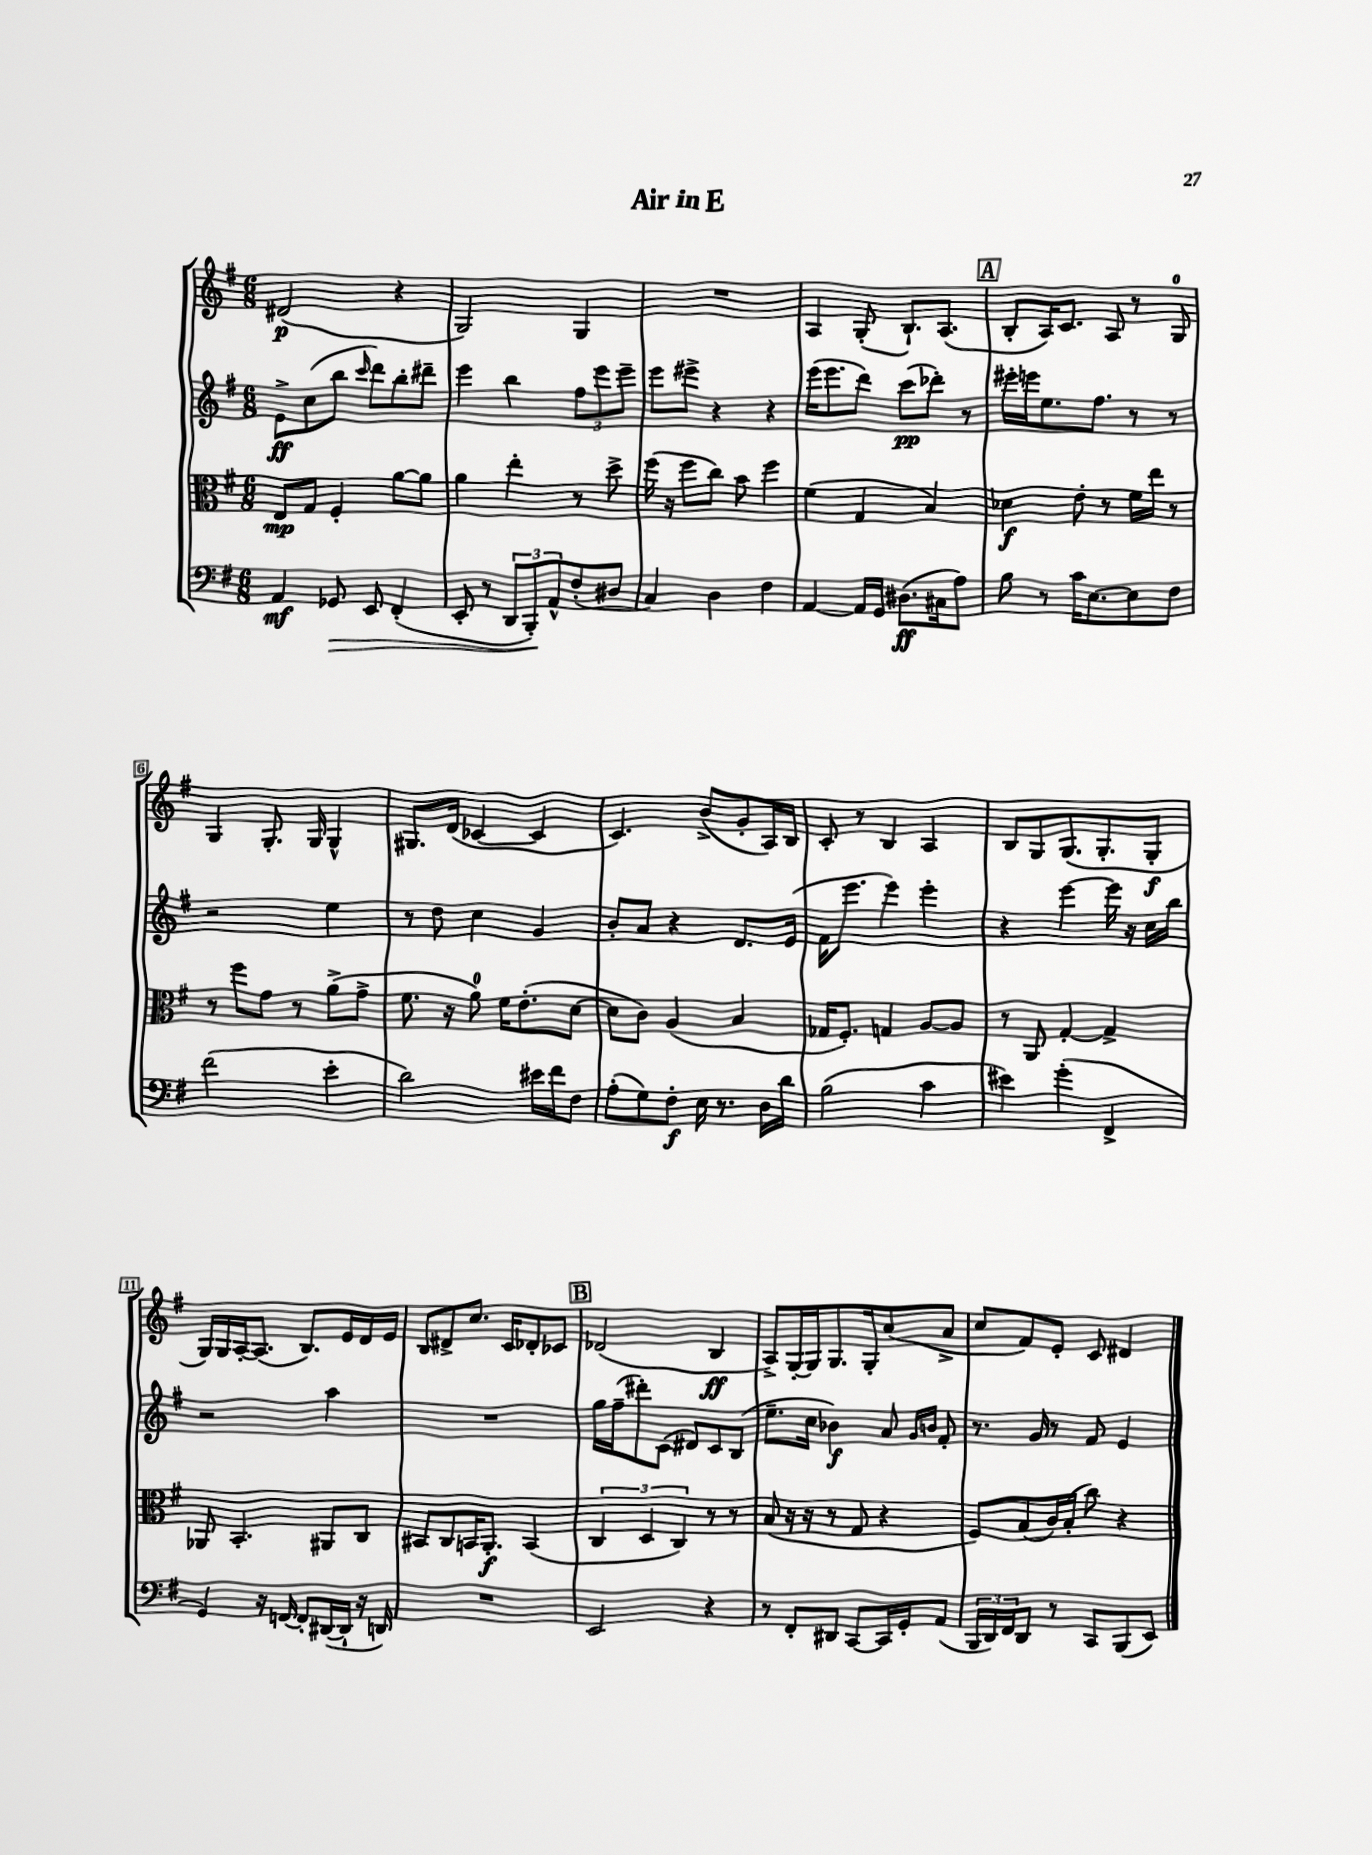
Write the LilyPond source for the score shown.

\header { title = "Air in E" }
<<
\new StaffGroup <<
\new Staff = "s0" {
    \clef treble \key g \major \numericTimeSignature \time 6/8
    dis'2\p( r4 |
    g2) g4 |
    R2. |
    a4 g8-.( b8.-!) a8.( |
    \mark \markup { \box "A" } b8-. a16) c'8. a8 r8 g8-0 |
    g4 g8.-. g16 g4-^ |
    gis8. d'16( ces'4~ ces'4 |
    c'4.) b'8->( g'8-. a16) b16 |
    c'8-. r8 b4 a4 |
    b8 g8 g8.( g8.-. g8-.\f |
    g16) g16 a16~-. a8.( b8.) e'16 d'16 e'16 |
    b8 dis'8-> c''8. c'16 des'8-. ces'8 |
    \mark \markup { \box "B" } des'2( b4\ff |
    a8->) g16~-. g16 g8. g16-. c''8( a'8-> |
    c''8 fis'8) e'8-. c'8 dis'4 \bar "|." |
}
\new Staff = "s1" {
    \clef treble \key g \major \numericTimeSignature \time 6/8
    e'8->\ff c''8( b''8 \grace { c'''16 } d'''8) b''8-. dis'''8-- |
    e'''4 b''4 \tuplet 3/2 { fis''8 e'''8 e'''8-- } |
    e'''8 eis'''8-> r4 r4 |
    e'''16( e'''8. d'''8) c'''8\pp( des'''8-.) r8 |
    \mark \markup { \box "A" } eis'''16-. e'''16 e''8. fis''8. r8 r8 |
    r2 e''4 |
    r8 d''8 c''4 g'4 |
    b'8-. a'8 r4 d'8. e'16( |
    fis'16 e'''8. e'''4) e'''4-. |
    r4 e'''4~ e'''16 r16 c''16 b''16 |
    r2 a''4 |
    R2. |
    \mark \markup { \box "B" } g''16 fis''16--( dis'''8-.) c'8( dis'8) c'8 b8( |
    e''8.-- c''16 bes'4\f) a'8 \grace { g'16 b'16 } fis'8-. |
    r8. g'16 r8 fis'8 e'4 \bar "|." |
}
\new Staff = "s2" {
    \clef alto \key g \major \numericTimeSignature \time 6/8
    e8\mp g8 fis4-. a'8~ a'8 |
    a'4 e''4-. r8 d''8-> |
    fis''16( r16 fis''8 c''8) b'8 fis''4 |
    fis'4( g4 b4) |
    \mark \markup { \box "A" } des'4\f e'8-. r8 fis'16 e''16 r8 |
    r8 fis''8 g'8 r8 a'8->( g'8-> |
    fis'8. r16 a'8-0) fis'16 e'8.-.( d'8~ |
    d'8 c'8) a4( b4 |
    ges16 fis8.-.) g4 a8~ a8 |
    r8 a,8 g4~-. g4-> |
    aes,8 b,4.-. ais,8 c8 |
    bis,8 c8 b,16 a,8.-.\f b,4( |
    \mark \markup { \box "B" } \tuplet 3/2 { c4 d4 c4) } r8 r8 |
    b8( r16 r16 r8 g8 r4 |
    fis8) b8( c'16) b16-.( c''8) r4 \bar "|." |
}
\new Staff = "s3" {
    \clef bass \key g \major \numericTimeSignature \time 6/8
    a,4\mf ges,8\> e,8 fis,4-.( |
    e,8-. r8 \tuplet 3/2 { d,8 b,,8-.\!) a,8-^ } fis8-.( dis8 |
    c4) d4 fis4 |
    a,4~ a,16 g,16 dis8.\ff( cis16 a8) |
    \mark \markup { \box "A" } b8 r8 c'16 e8.~ e8 fis8 |
    fis'2( e'4-. |
    d'2) eis'16 fis'16 fis8 |
    a8-.( g8) fis8-.\f e16 r8. d16 d'16 |
    b2( c'4 |
    eis'4) g'4-.( fis,4-> |
    g,4) r16 f,16~ f,8-. dis,16~( dis,16-! r16 d,16) |
    R2. |
    \mark \markup { \box "B" } e,2 r4 |
    r8 fis,8-. dis,8 c,8~ c,16 g,16-. a,8( |
    \tuplet 3/2 { b,,16 d,16) fis,16 } d,8 r8 c,8 b,,8( e,8) \bar "|." |
}
>>
>>
\layout { \context { \Score \override BarNumber.stencil = #(make-stencil-boxer 0.1 0.3 ly:text-interface::print) } }
